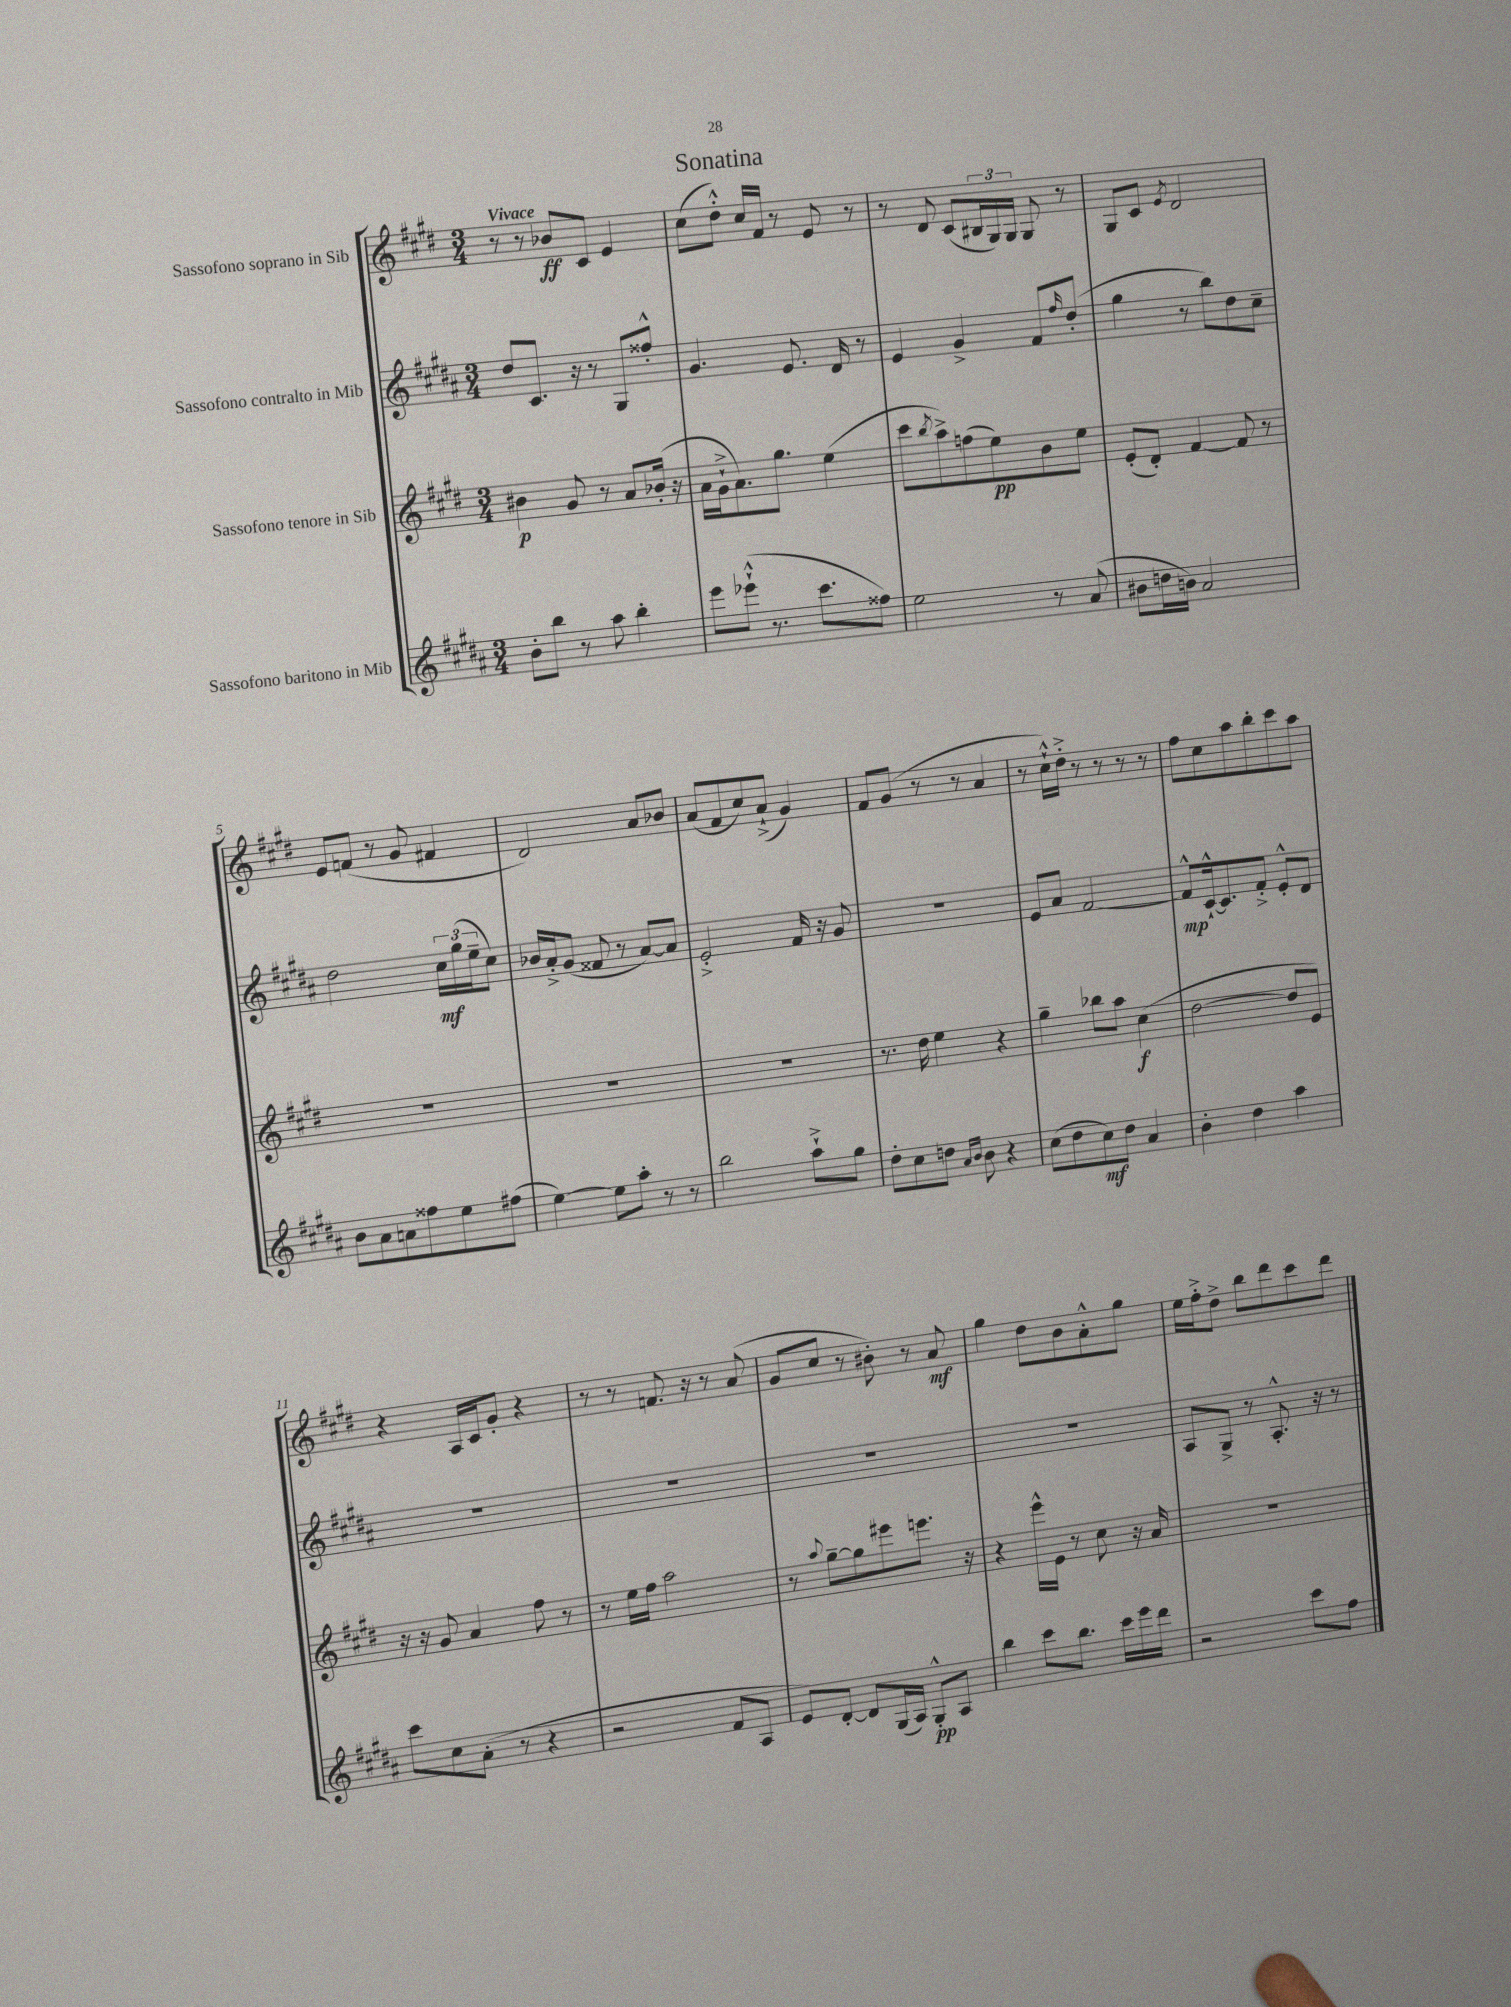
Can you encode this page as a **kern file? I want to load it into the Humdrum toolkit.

**kern	**kern	**kern	**kern
*staff4	*staff3	*staff2	*staff1
*clefG2	*clefG2	*clefG2	*clefG2
*k[f#c#g#d#a#]	*k[f#c#g#d#]	*k[f#c#g#d#a#]	*k[f#c#g#d#]
*M3/4	*M3/4	*M3/4	*M3/4
8b'	4b#	8dd#	8r
8bb	.	8.c#	8r
8r	8g#	.	8b-
.	.	16r	.
8aa#	8r	8r	8c#
4bb'	8a	8G#	4e
.	(16b-'	8ff##'^^	.
.	16r	.	.
=	=	=	=
8eee	16a	4.g#	(8cc#
.	16g#`^	.	.
(8eee-`^^	8.a)	.	8dd#'^^)
8.r	.	.	16cc#
.	8.gg#	.	16f#
.	.	8.e	8r
8.ccc#	.	.	.
.	(4ee	.	8e
.	.	16d#	.
8ff##)	.	8r	8r
=	=	=	=
2ee	8ccc#	4e	8r
.	8qbb	.	.
.	8aa^)	.	8d#
.	(8ff	4g#^	(8c#
.	8ee)	.	24B#
.	.	.	24G#)
.	.	.	24G#
8r	8b	8f#	8G#
.	.	16qqff#	.
(8a#	8ee	(8dd#'	8r
=	=	=	=
8b#	(8e'	4gg#	8G#
16dd	8d#')	.	8c#
16b)	.	.	.
.	.	.	8qe
2a#	[4f#	8r	2d#
.	.	8bb)	.
.	8f#]	8dd#	.
.	8r	8cc#~	.
=	=	=	=
8b	2.r	2dd#	8e
8a#	.	.	(8f
8a	.	.	8r
8ff##	.	.	8g#
8ee	.	24cc#	4f#
.	.	(24gg#	.
.	.	24ee~	.
(8ff#	.	8cc#)	.
=	=	=	=
[4ee)	2.r	16b-	2d#)
.	.	16a#'^	.
.	.	(8g#	.
8ee]	.	8f##	.
8aa#'	.	8r	.
8r	.	[8a#)	8a
8r	.	8a#]	8b-
=	=	=	=
2bb	2.r	2e'^	(8a
.	.	.	8f#
.	.	.	8cc#)
.	.	.	(8a`^
8aa#`^	.	16f#	4g#)
.	.	16r	.
8gg#	.	8g#	.
=	=	=	=
8dd#'	8.r	2.r	8f#
8cc#	.	.	(8g#
.	16dd#	.	.
8dd	4ee	.	8r
16qqa#	.	.	.
16qqb	.	.	.
8b	.	.	8r
4r	4r	.	4a
=	=	=	=
(8cc#	4gg#~	8e	8r
8dd#	.	8a#	16cc#`^^)
.	.	.	16dd#'^
8cc#)	8bb-	[2f#	8r
8dd#	8aa	.	8r
4a#	(4cc#	.	8r
.	.	.	8r
=	=	=	=
4b'	[2dd#	8f#^^]	8ff#
.	.	[16c#`^^	8cc#
.	.	8.c#]	.
4dd#	.	.	8aa
.	.	8f#'^	8bb'
4aa#	8dd#]	8e'^^	8ccc#
.	8e)	8d#	8aa
=	=	=	=
8ccc#	16r	2.r	4r
.	16r	.	.
8cc#	8g#	.	.
(8a#'	4a	.	16A
.	.	.	16c#
8r	.	.	8g#'
4r	8ff#	.	4r
.	8r	.	.
=	=	=	=
2r	8r	2.r	8r
.	16ee	.	8r
.	16ff#	.	.
.	2aa	.	8.f
.	.	.	16r
8f#	.	.	8r
8A#	.	.	(8a
=	=	=	=
8e)	8r	2.r	8g#
.	8qqaa	.	.
[8d#'	[8gg#~	.	8cc#
8d#]	8gg#]	.	8r
(16G#	8eee#	.	8b#')
16A#)	.	.	.
8G#'^^	8.eee	.	8r
8A#	.	.	8a
.	16r	.	.
=	=	=	=
4bb	4r	2.r	4gg#
8ccc#	16eee^^	.	8dd#
.	16e	.	.
8.bb	8r	.	8b
.	8cc#	.	8a'^^
16ccc#	.	.	.
16eee	16r	.	8gg#
16ddd#	16a	.	.
=	=	=	=
2r	2.r	8A#	16ee
.	.	.	16ff#'^
.	.	8G#^	8dd#^
.	.	8r	8bb
.	.	8.A#'^^	8ddd#
8ccc#	.	.	8ccc#
.	.	16r	.
8ff#	.	8r	8ddd#
==	==	==	==
*-	*-	*-	*-
